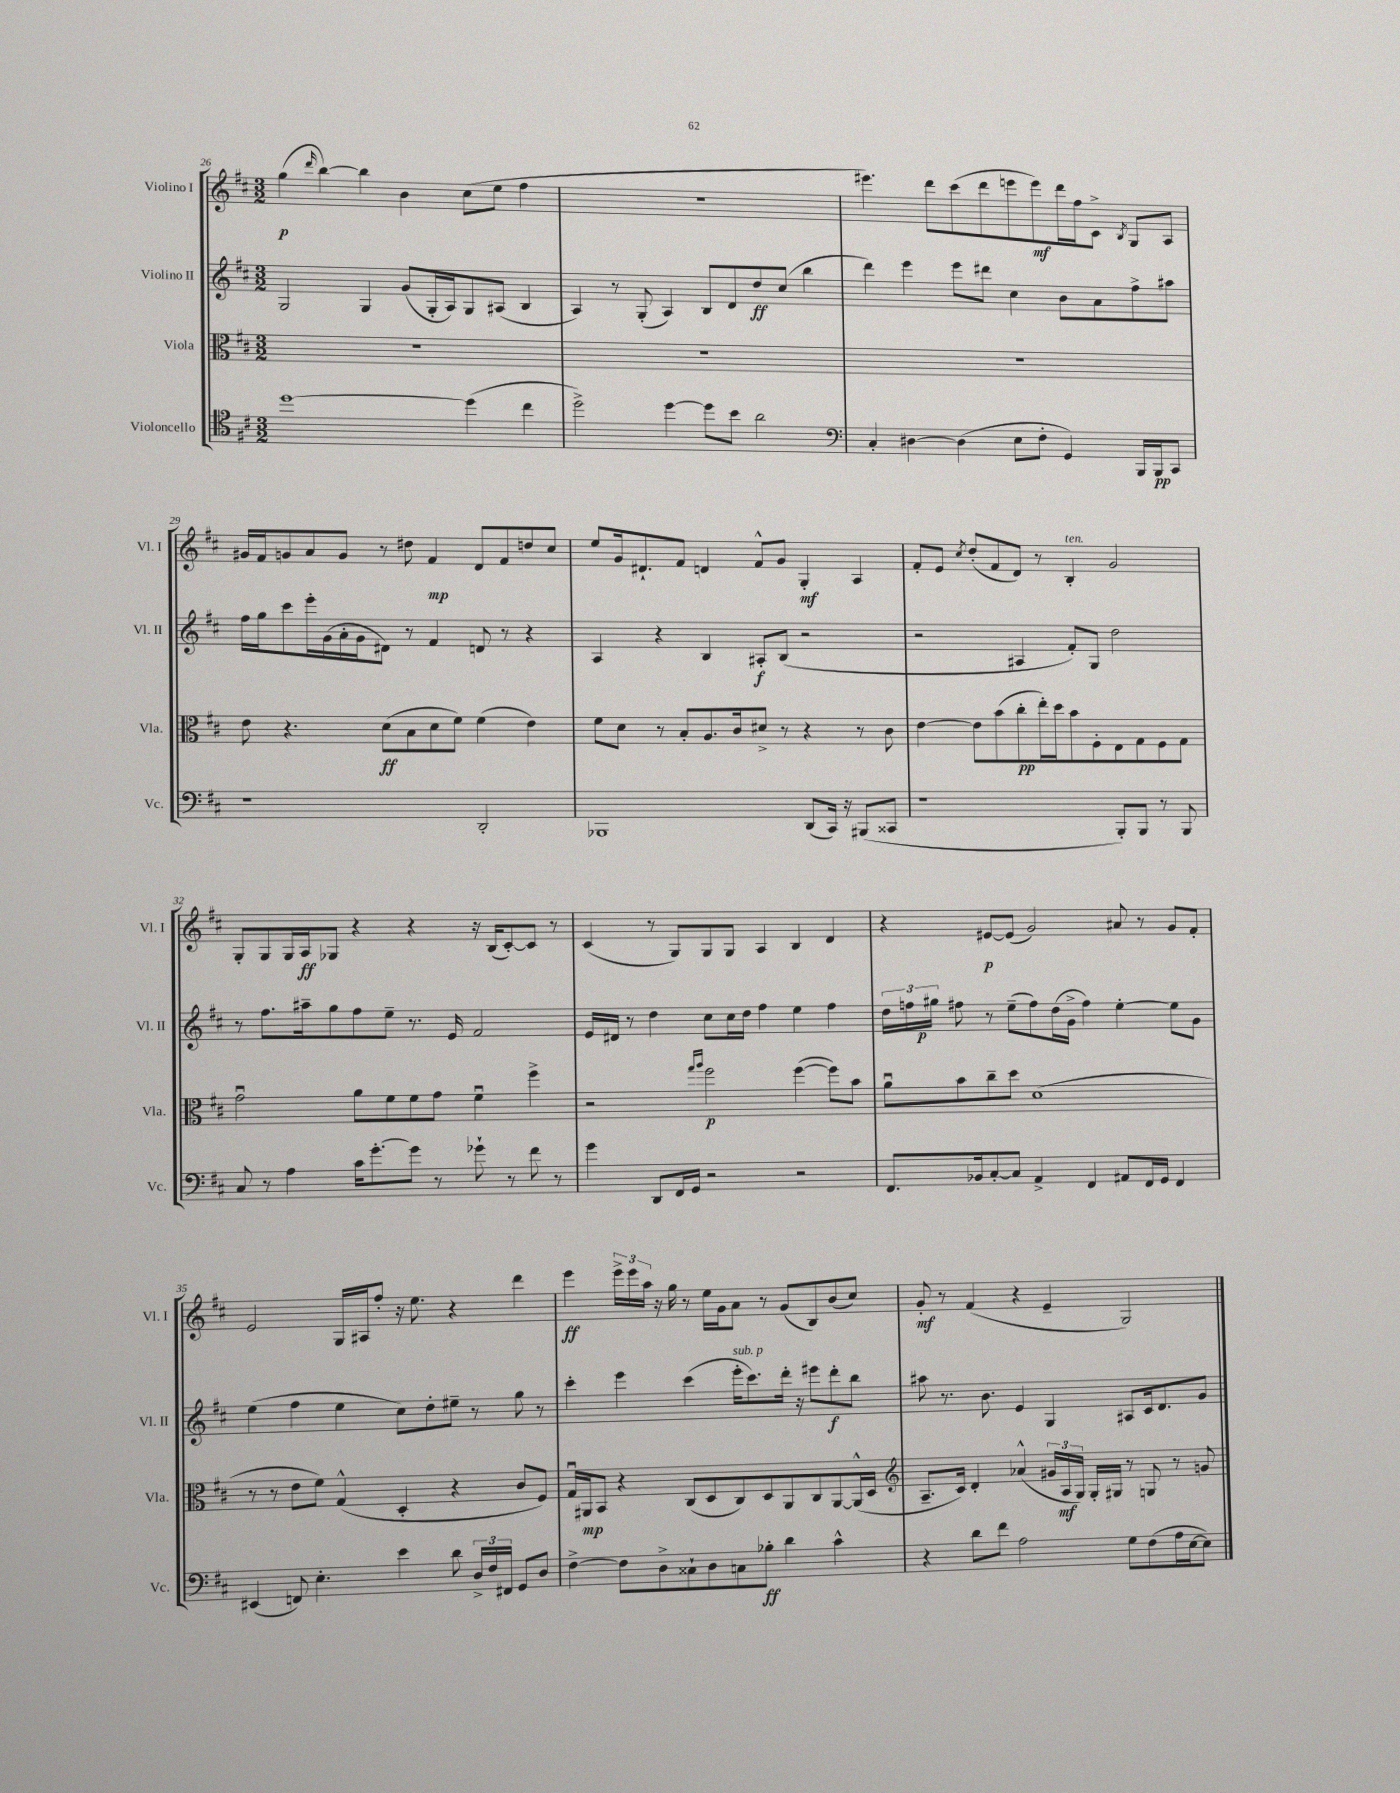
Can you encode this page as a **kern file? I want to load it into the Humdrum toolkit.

**kern	**kern	**kern	**kern
*staff4	*staff3	*staff2	*staff1
*clefC4	*clefC3	*clefG2	*clefG2
*k[f#c#]	*k[f#c#]	*k[f#c#]	*k[f#c#]
*M3/2	*M3/2	*M3/2	*M3/2
[1dd	1.r	2G	(4gg
.	.	.	16qqddd
.	.	.	[4bb)
.	.	4G	4bb]
.	.	(8g	4b
.	.	16G'	.
.	.	16A)	.
(4dd]	.	8G	(8cc#
.	.	(8A#	8ee
4cc#	.	4B	4ff#
=	=	=	=
2dd^)	1.r	4A)	1.r
.	.	8r	.
.	.	(8G'	.
[4dd	.	4A)	.
8dd]	.	8B	.
8b	.	8d	.
2a	.	8dd	.
.	.	(8cc#	.
.	.	4bb	.
=	=	=	=
*clefF4	*	*	*
4C#'	1.r	4ddd)	4.eee#)
[4D#	.	4eee	.
.	.	.	8ddd
(4D#]	.	8eee	(8ccc#
.	.	8ddd#	8ddd
8E	.	4cc#	8eee
8F#'	.	.	8eee)
4GG)	.	8b	16ddd
.	.	.	16ff#
.	.	8a	8c#^
.	.	.	8qB
16BBB	.	8ff#^	8G
16BBB	.	.	.
8CC#	.	8aa#	8A
=	=	=	=
1r	8e	16ff#	16g#
.	.	16gg	16f#
.	4.r	8ccc#	8g
.	.	16eee'	8a
.	.	(16g	.
.	.	16a'	8g
.	.	16g	.
.	(8d	8d#)	8r
.	8B	8r	8dd#
.	8d	4f#	4f#
.	8f#)	.	.
2DD'	(4f#	8d	8d
.	.	8r	8f#
.	4e)	4r	8dd
.	.	.	8cc#
=	=	=	=
1BBB-	8f#	4A	8ee
.	8d	.	16g
.	.	.	8.d#`
.	8r	4r	.
.	8B'	.	8f#
.	8.A	4B	4d
.	16c#	.	.
.	8d#^	8A#'	8f#^^
.	8r	(8B	8g
(8DD	4r	2r	4G'
16CC#)	.	.	.
16r	.	.	.
(8BBB#	8r	.	4A
8CC##	8c#	.	.
=	=	=	=
1r	[4e	2r	8f#'
.	.	.	8e
.	.	.	8qcc#
.	8e]	.	(8dd'
.	(8b	.	8f#
.	8cc#'	4A#	8d)
.	16ee')	.	8r
.	16dd	.	.
.	8b	8f#')	4B'
.	8F#'	8G	.
8BBB')	8E	2dd	2g
8BBB	8G	.	.
8r	8F#	.	.
8BBB	8G	.	.
=	=	=	=
8C#	2gu	8r	8G'
8r	.	8.ff#	8G
4A	.	.	16G
.	.	16aa#~	16A
.	.	8gg	8G-
16c#	8a	8ff#	4r
[8.g'	.	.	.
.	8f#	8ee~	.
8g]	8f#	8.r	4r
8r	8g	.	.
.	.	16e	.
8g-`	4f#u	2f#	16r
.	.	.	(16B
8r	.	.	[8c#')
8f#	4ff#^	.	8c#]
8r	.	.	8r
=	=	=	=
4g	2r	16e	(4c#
.	.	16d#	.
.	.	8r	.
8DD	.	4dd	8r
16FF#	.	.	8G)
16GG	.	.	.
.	16qqgg	.	.
.	16qqaa	.	.
2r	2ff#	8cc#	8G
.	.	16cc#	8G
.	.	16dd	.
.	.	4ff#	4A
2r	([4ff#	4ee	4B
.	8ff#])	4ff#	4d
.	8b	.	.
=	=	=	=
8.FF#	8au	24dd	4r
.	.	24ff	.
.	.	24gg#	.
.	8b	8ff#	.
16BB-	.	.	.
[8C#'	8cc#~	8r	[8e#
8C#]	8dd	(8ee~	(8e#]
4AA^	(1d	8ff#)	2g)
.	.	(16dd	.
.	.	16g^	.
4FF#	.	4ff#)	.
8AA#	.	[4ee'	8a#
16FF#	.	.	8r
16GG	.	.	.
4FF#	.	8ee]	8g
.	.	8g	8f#'
=	=	=	=
(4EE#	8r	(4ee	2e
.	8r	.	.
8FF)	8e	4ff#	.
4.E'	8f#)	.	.
.	(4G^^	4ee	16G
.	.	.	16A#
.	.	.	8ff#'
4e	4D'	8cc#)	16r
.	.	.	8.ee
.	.	8dd'	.
8d	4r	8ee#~	4r
24D^	.	8r	.
24F#	.	.	.
24FF#	.	.	.
8GG	8c#	8gg	4ddd
8D	8F#)	8r	.
=	=	=	=
[4F#^	16Gu	4ccc#'	4eee
.	16AA#	.	.
.	8BB	.	.
8F#]	4r	4eee	24eee^
.	.	.	24eee
.	.	.	24aa
8D^	.	.	16r
.	.	.	16gg
8C##`	(8C#	(4ccc#	8r
8D	8D	.	16ee
.	.	.	16g
8C	8C#)	16eee'	8a
.	.	8.ccc#)	.
8B-'	8D	.	8r
4d	8AA#	16ddd'	(8g
.	.	16r	.
.	8C#	8eee#	8B)
4c#^^	[8AA#	8ddd'	(8b
.	(16AA#^^]	8bb	8cc#)
.	16D	.	.
=	=	=	=
*	*clefG2	*	*
4r	8.A~	8aa#	8g'
.	.	8.r	8r
.	16c#)	.	.
8d	4d'	.	(4f#
.	.	8.b	.
8f#	.	.	.
2A	(4a-^^	4e	4r
.	24g#	4G	4e~
.	24A	.	.
.	24G)	.	.
.	16G'	.	.
.	16G#	.	.
8G	8r	8A#	2G)
(8F#	8G	16c#	.
.	.	8.d	.
16A	8r	.	.
[16E	.	.	.
8E])	8g	8g	.
==	==	==	==
*-	*-	*-	*-
